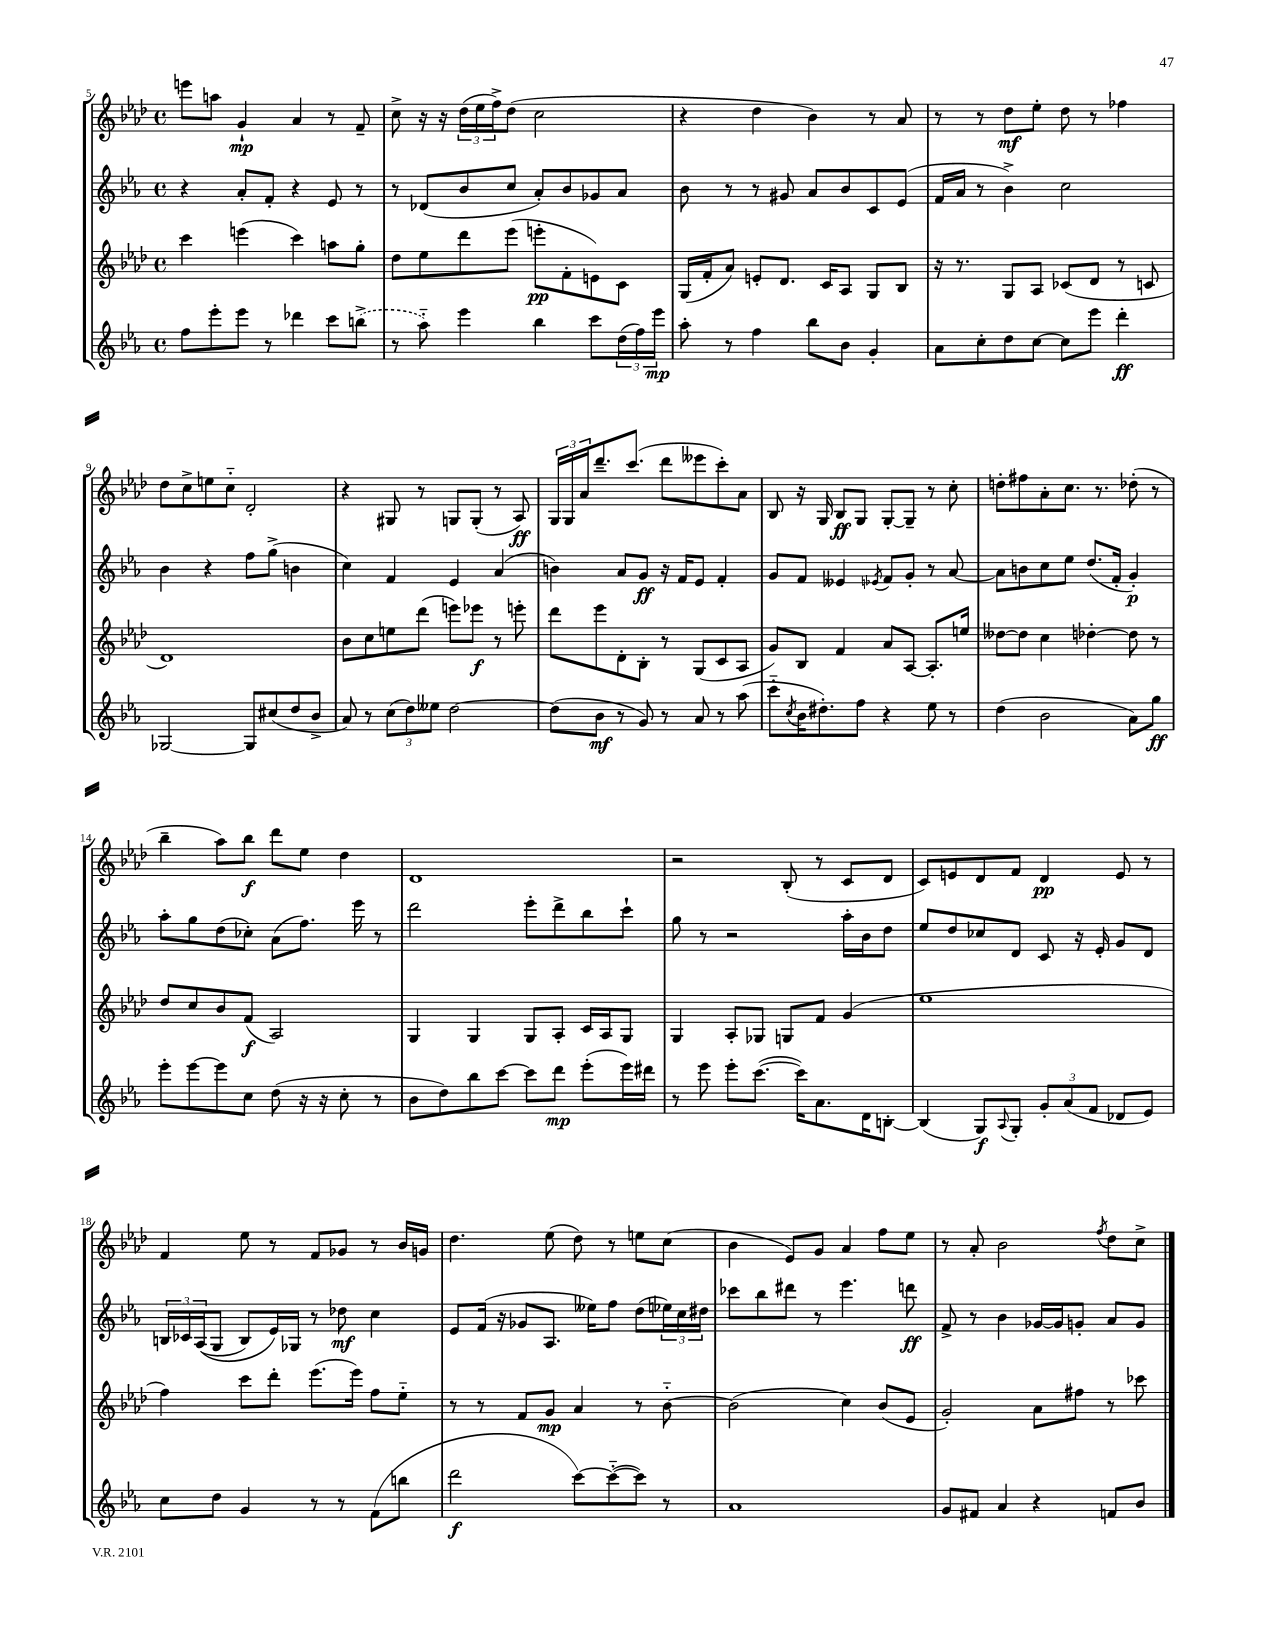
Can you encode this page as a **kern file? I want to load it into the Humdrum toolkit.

**kern	**dynam	**kern	**dynam	**kern	**dynam	**kern	**dynam
*part4	*part4	*part3	*part3	*part2	*part2	*part1	*part1
*staff4	*staff4	*staff3	*staff3	*staff2	*staff2	*staff1	*staff1
*clefG2	*	*clefG2	*	*clefG2	*	*clefG2	*
*k[b-e-a-]	*	*k[b-e-a-d-]	*	*k[b-e-a-]	*	*k[b-e-a-d-]	*
*M4/4	*	*M4/4	*	*M4/4	*	*M4/4	*
*met(c)	*	*met(c)	*	*met(c)	*	*met(c)	*
=5	=5	=5	=5	=5	=5	=5	=5
8ff\L	.	4ccc\	.	4r	.	8eeen\L	.
8eee-'\	.	.	.	.	.	8aan\J	.
8eee-\J	.	(4eeen\	.	8a-'/L	.	4g`/	mp
8r	.	.	.	8f'/J	.	.	.
4ddd-X\	.	4ccc\)	.	4r	.	4a-/	.
8ccc\L	.	8aan\L	.	8e-/	.	8r	.
(8bbn^\J	.	8gg'\J	.	8r	.	8f~/	.
=6	=6	=6	=6	=6	=6	=6	=6
8r	.	8dd-\L	.	8r	.	8cc^\	.
8aa-\)	.	8ee-\	.	(8d-X/L	.	16r	.
.	.	.	.	.	.	16r	.
4eee-\	.	8ddd-\	.	8b-/	.	(24dd-\LL	.
.	.	.	.	.	.	24ee-\	.
.	.	.	.	.	.	24ff^\J)	.
.	.	(8eee-\J	.	8cc/J	.	(8dd-\J	.
4bb-\	.	8eeen'\L	pp	8a-'/L)	.	2cc\	.
.	.	8f'\	.	8b-/	.	.	.
8ccc\L	.	8en\)	.	8g-X/	.	.	.
(24dd\L	.	8c\J	.	8a-/J	.	.	.
24ff\)	.	.	.	.	.	.	.
24eee-\JJ	mp	.	.	.	.	.	.
=7	=7	=7	=7	=7	=7	=7	=7
8aa-'\	.	(16G/LL	.	8b-\	.	4r	.
.	.	16f'/J	.	.	.	.	.
8r	.	8a-/J)	.	8r	.	.	.
4ff\	.	8en'/L	.	8r	.	4dd-\	.
.	.	8.d-/J	.	8g#X/	.	.	.
8bb-\L	.	.	.	8a-/L	.	4b-\)	.
.	.	16c/KL	.	.	.	.	.
8b-\J	.	8A-/J	.	8b-/	.	.	.
4g'/	.	8G/L	.	8c/	.	8r	.
.	.	8B-/J	.	(8e-/J	.	8a-/	.
=8	=8	=8	=8	=8	=8	=8	=8
8a-\L	.	16r	.	16f/LL	.	8r	.
.	.	8.r	.	16a-/JJ	.	.	.
8cc'\	.	.	.	8r	.	8r	.
8dd\	.	8G/L	.	4b-^\)	.	8dd-\L	mf
[8cc\J	.	8A-/J	.	.	.	8ee-'\J	.
8cc\L]	.	(8c-X/L	.	2cc\	.	8dd-\	.
8eee-\J	.	8d-/J	.	.	.	8r	.
4ddd'\	ff	8r	.	.	.	4ff-X\	.
.	.	8cn/	.	.	.	.	.
!!LO:LB:g=z
=9	=9	=9	=9	=9	=9	=9	=9
[2G-X/	.	1d-)	.	4b-\	.	8dd-\L	.
.	.	.	.	.	.	8cc^\	.
.	.	.	.	4r	.	8een\	.
.	.	.	.	.	.	8cc\J	.
8G-/L]	.	.	.	8ff\L	.	2d-'/	.
(8cc#X/	.	.	.	(8gg^\J	.	.	.
8dd/	.	.	.	4bn\	.	.	.
8b-^/J	.	.	.	.	.	.	.
=10	=10	=10	=10	=10	=10	=10	=10
8a-/)	.	8b-\L	.	4cc\)	.	4r	.
8r	.	8cc\	.	.	.	.	.
(12cc\L	.	8een\	.	4f/	.	8G#X/	.
12dd\)	.	.	.	.	.	.	.
.	.	(8ddd-\J	.	.	.	8r	.
12ee--X\J	.	.	.	.	.	.	.
[2dd\	.	8eeen\L)	.	4e-/	.	8Gn/L	.
.	.	8eee-X\J	f	.	.	(8G'/J	.
.	.	8r	.	(4a-/	.	8r	.
.	.	8eeen'\	.	.	.	8A-/)	ff
=11	=11	=11	=11	=11	=11	=11	=11
(8dd\L]	.	8ddd-\L	.	4bn\)	.	24G/LL	.
.	.	.	.	.	.	24G/	.
.	.	.	.	.	.	24a-/J	.
8b-\J	mf	8eee-\	.	.	.	8.ddd-~/	.
8r	.	8d-'\	.	8a-/L	.	.	.
.	.	.	.	.	.	(8.ccc/J	.
8g/)	.	8B-'\J	.	8g/J	ff	.	.
8r	.	8r	.	16r	.	8ddd-\L	.
.	.	.	.	16f/KL	.	.	.
8a-/	.	(8G/L	.	8e-/J	.	8eee--X\	.
8r	.	8c/	.	4f'/	.	8ccc'\)	.
(8aa-\	.	8A-/J	.	.	.	8a-\J	.
=12	=12	=12	=12	=12	=12	=12	=12
8ccc\L	.	8g/L)	.	8g/L	.	8B-/	.
8qcc/	.	.	.	.	.	.	.
16b-\K	.	8B-/J	.	8f/J	.	16r	.
8.dd#X'\)	.	.	.	.	.	16G/	.
.	.	4f/	.	4e--X/	.	8B-/L	ff
8ff\J	.	.	.	.	.	8G/J	.
.	.	.	.	8qe-X/	.	.	.
4r	.	8a-/L	.	8f/L	.	[8G'/L	.
.	.	[8A-/J	.	8g'/J	.	8G~/J]	.
8ee-\	.	8.A-'/L]	.	8r	.	8r	.
8r	.	.	.	[8a-/	.	8cc'\	.
.	.	16een/Jk	.	.	.	.	.
=13	=13	=13	=13	=13	=13	=13	=13
(4dd\	.	[8dd--X\L	.	8a-\L]	.	8ddn'\L	.
.	.	8dd--\J]	.	8bn\	.	8ff#X\	.
2b-\	.	4cc\	.	8cc\	.	8a-'\	.
.	.	.	.	8ee-\J	.	8.cc\J	.
.	.	[4dd-X'\	.	(8.dd/L	.	.	.
.	.	.	.	.	.	8.r	.
.	.	.	.	16f'/Jk	.	.	.
8a-\L)	.	8dd-\]	.	4g'/)	p	(8dd-X'\	.
8gg\J	ff	8r	.	.	.	8r	.
!!LO:LB:g=z
=14	=14	=14	=14	=14	=14	=14	=14
8eee-'\L	.	8dd-/L	.	8aa-'\L	.	4bb-~\	.
[8eee-\	.	8cc/	.	8gg\	.	.	.
8eee-\]	.	8b-/	.	(8dd\	.	8aa-\L)	.
8cc\J	.	(8f/J	f	8cc-X'\J)	.	8bb-\J	f
(8dd\	.	2A-/)	.	(8a-\L	.	8ddd-\L	.
16r	.	.	.	8.ff\J)	.	8ee-\J	.
16r	.	.	.	.	.	.	.
8cc'\	.	.	.	.	.	4dd-\	.
.	.	.	.	16eee-\	.	.	.
8r	.	.	.	8r	.	.	.
=15	=15	=15	=15	=15	=15	=15	=15
8b-\L	.	4G/	.	2ddd\	.	1d-	.
8dd\)	.	.	.	.	.	.	.
8bb-\	.	4G/	.	.	.	.	.
[8ccc\J	.	.	.	.	.	.	.
8ccc\L]	.	8G/L	.	8eee-'\L	.	.	.
8ddd\J	mp	8A-'/J	.	8ddd^\	.	.	.
(8eee-'\L	.	16c/LL	.	8bb-\	.	.	.
.	.	16A-/J	.	.	.	.	.
16eee-\L)	.	8G/J	.	8ccc`\J	.	.	.
16ddd#X\JJ	.	.	.	.	.	.	.
=16	=16	=16	=16	=16	=16	=16	=16
8r	.	4G/	.	8gg\	.	2r	.
8eee-\	.	.	.	8r	.	.	.
8eee-'\L	.	8A-'/L	.	2r	.	.	.
([8.ccc\J	.	8G-X/J	.	.	.	.	.
.	.	8Gn/L	.	.	.	(8B-'/	.
16ccc\KL])	.	.	.	.	.	.	.
8.a-\	.	8f/J	.	.	.	8r	.
.	.	(4g/	.	16aa-'\LL	.	8c/L	.
16d\K	.	.	.	16b-\J	.	.	.
[8Bn'\J	.	.	.	8dd\J	.	8d-/J	.
=17	=17	=17	=17	=17	=17	=17	=17
(4B/]	.	1ee-	.	8ee-/L	.	8c/L)	.
.	.	.	.	8dd/	.	8en/	.
8G/L)	f	.	.	8cc-X/	.	8d-/	.
8qqA-/	.	.	.	.	.	.	.
8G'/J	.	.	.	8d/J	.	8f/J	.
12g'/L	.	.	.	8c/	.	4d-/	pp
(12a-/	.	.	.	.	.	.	.
.	.	.	.	16r	.	.	.
12f/J	.	.	.	.	.	.	.
.	.	.	.	16e-'/	.	.	.
8d-X/L	.	.	.	8g/L	.	8e/	.
8e-/J)	.	.	.	8d/J	.	8r	.
!!LO:LB:g=z
=18	=18	=18	=18	=18	=18	=18	=18
8cc\L	.	4ff\)	.	24Bn/LL	.	4f/	.
.	.	.	.	24c-X/	.	.	.
.	.	.	.	((24A-/J	.	.	.
8dd\J	.	.	.	8G/J	.	.	.
4g/	.	8ccc\L	.	8B/L)	.	8ee-\	.
.	.	8ddd-'\J	.	16e-/L)	.	8r	.
.	.	.	.	16G-X/JJ	.	.	.
8r	.	(8.eee-\L	.	8r	.	8f/L	.
8r	.	.	.	8dd-X\	mf	8g-X/J	.
.	.	16eee-\Jk)	.	.	.	.	.
(8f\L	.	8ff\L	.	4cc\	.	8r	.
8bbn\J	.	8ee-\J	.	.	.	16b-/LL	.
.	.	.	.	.	.	16gn/JJ	.
=19	=19	=19	=19	=19	=19	=19	=19
2ddd\	f	8r	.	8e-/L	.	4.dd-\	.
.	.	8r	.	(16f/Jk	.	.	.
.	.	.	.	16r	.	.	.
.	.	8f/L	.	8g-X/L	.	.	.
.	.	8g/J	mp	8.A-/J	.	(8ee-\	.
[8ccc\L)	.	4a-/	.	.	.	8dd-\)	.
.	.	.	.	16ee--X\KL)	.	.	.
(8ccc\_	.	.	.	8ff\J	.	8r	.
8ccc\J])	.	8r	.	(8dd\L	.	8een\L	.
8r	.	[8b-\	.	24ee-X\L)	.	(8cc\J	.
.	.	.	.	24cc\	.	.	.
.	.	.	.	24dd#X\JJ	.	.	.
=20	=20	=20	=20	=20	=20	=20	=20
1a-	.	(2b-\]	.	8ccc-X\L	.	4b-\	.
.	.	.	.	8bb-\	.	.	.
.	.	.	.	8ddd#X\J	.	8e-/L)	.
.	.	.	.	8r	.	8g/J	.
.	.	4cc\)	.	4.eee-\	.	4a-/	.
.	.	(8b-/L	.	.	.	8ff\L	.
.	.	8e-/J	.	8dddn\	ff	8ee-\J	.
=21	=21	=21	=21	=21	=21	=21	=21
8g/L	.	2g'/)	.	8f^/	.	8r	.
8f#X/J	.	.	.	8r	.	8a-'/	.
4a-/	.	.	.	4b-\	.	2b-\	.
4r	.	8a-\L	.	[16g-X/LL	.	.	.
.	.	.	.	16g-/J]	.	.	.
.	.	8ff#X\J	.	8gn'/J	.	.	.
.	.	.	.	.	.	8qff/	.
8fn/L	.	8r	.	8a-/L	.	8dd-\L	.
8b-/J	.	8ccc-X\	.	8g/J	.	8cc^\J	.
==	==	==	==	==	==	==	==
*-	*-	*-	*-	*-	*-	*-	*-
